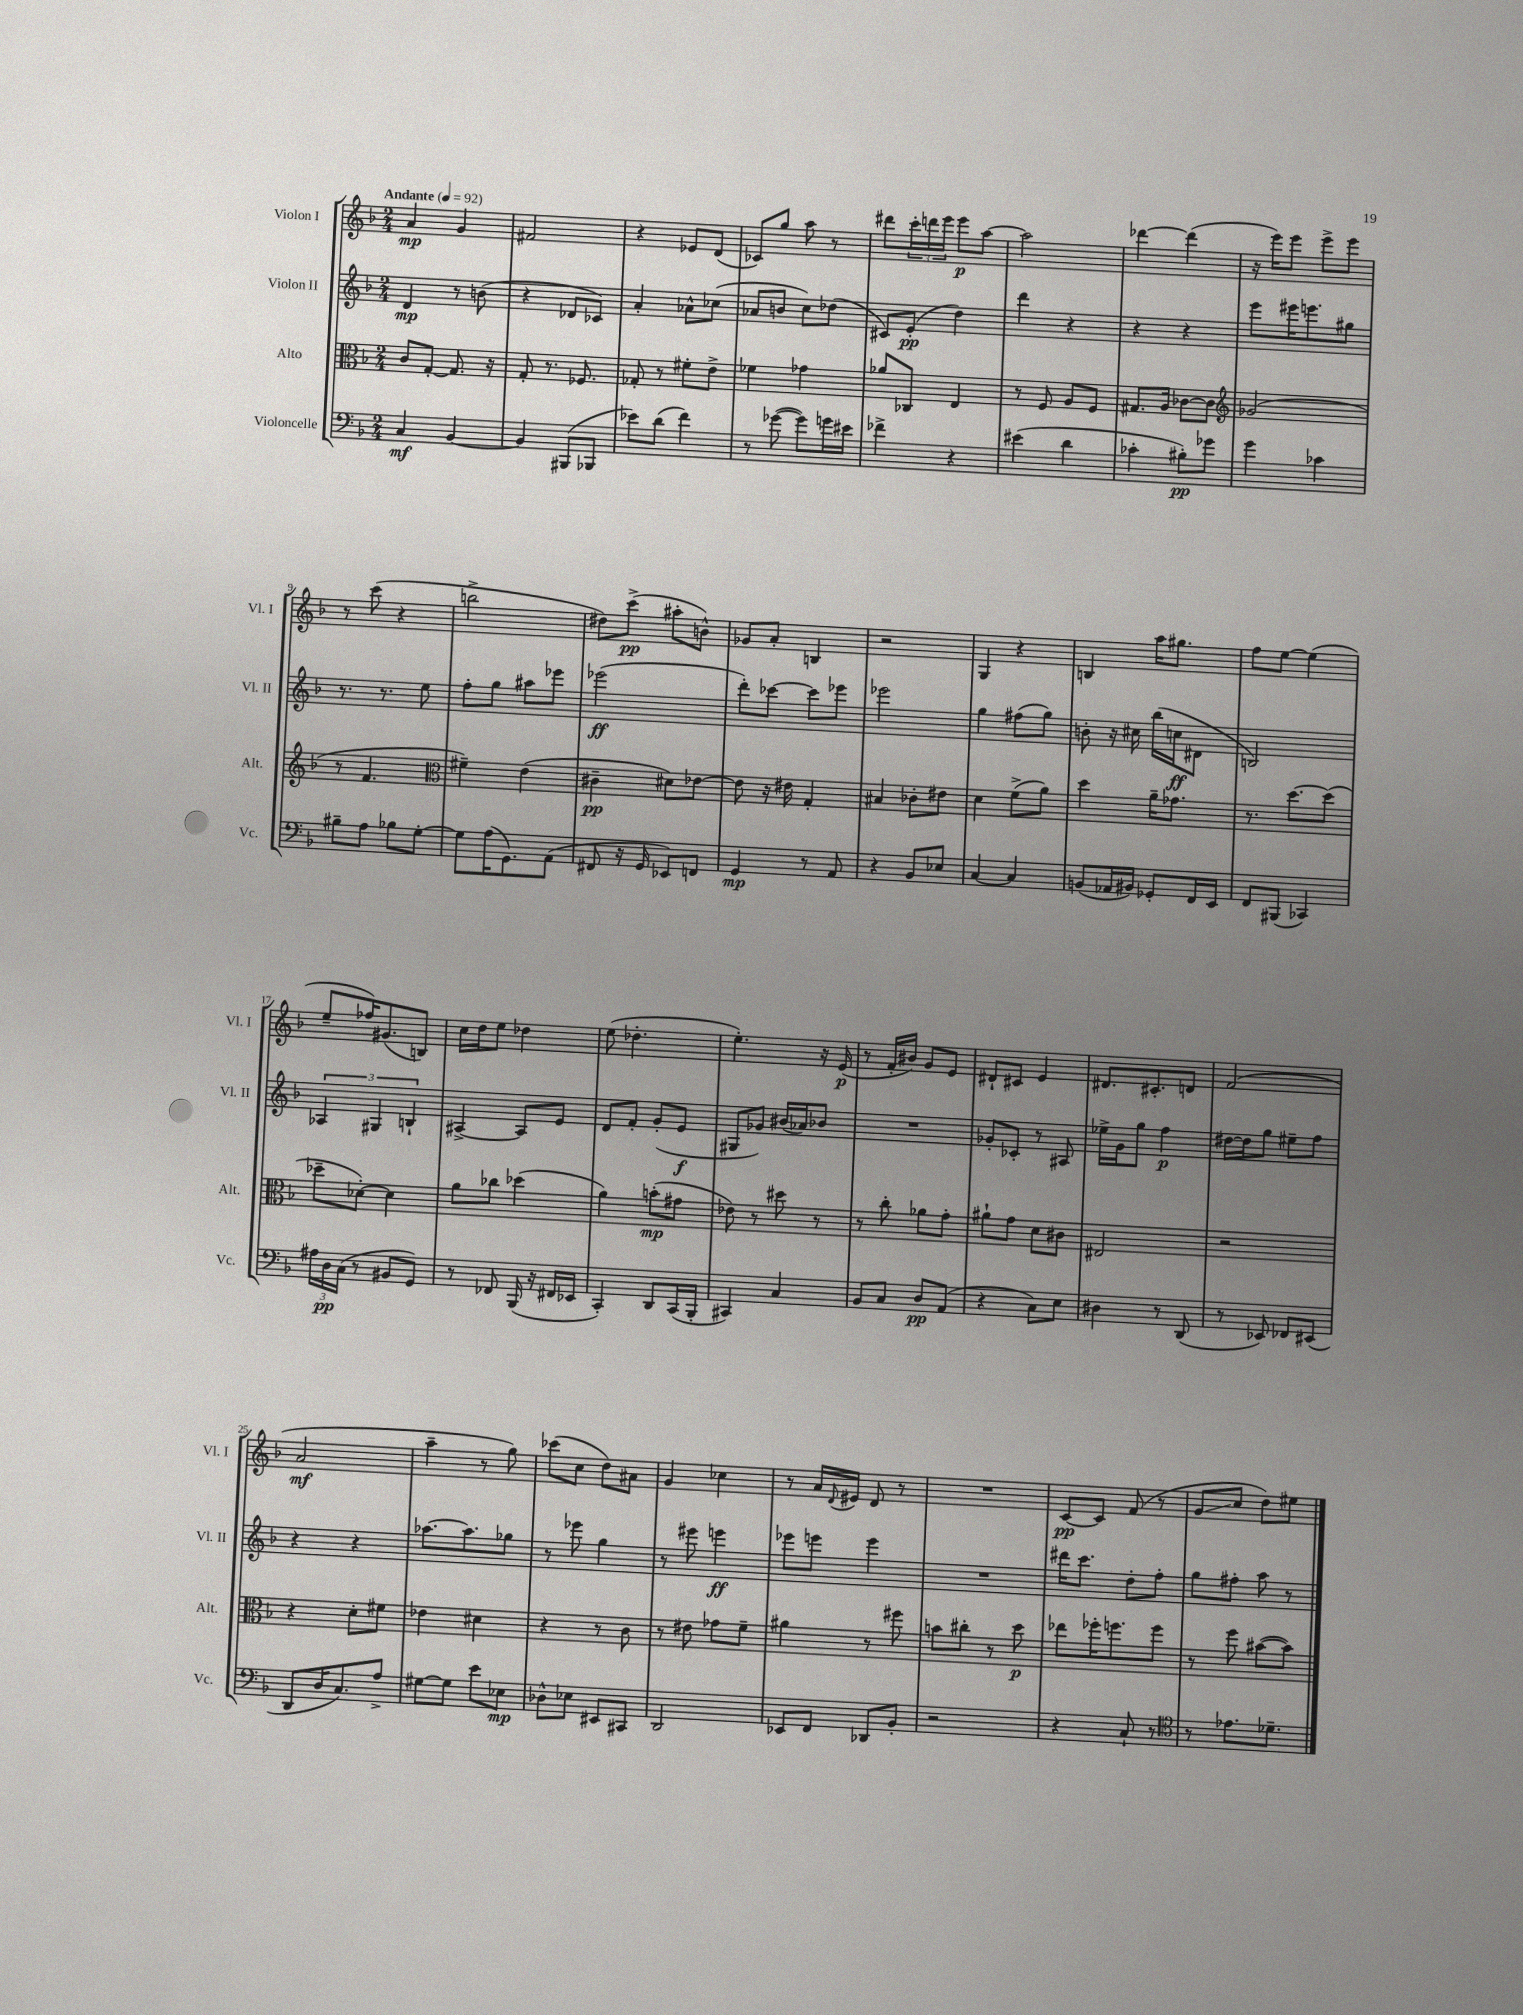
<<
\new StaffGroup <<
\new Staff = "s0" \with { instrumentName = "Violon I" shortInstrumentName = "Vl. I" } {
    \clef treble \key f \major \numericTimeSignature \time 2/4 \tempo "Andante" 4 = 92
    a'4\mp g'4 |
    fis'2 |
    r4 ees'8 d'8( |
    ces'8) g''8 a''8 r8 |
    dis'''8 \tuplet 3/2 { c'''16-. d'''16 e'''16 } e'''8\p a''8~ |
    a''2 |
    des'''4~ des'''4( |
    r16 e'''16) e'''8 e'''8-> e'''8 |
    r8 c'''8( r4 |
    b''2-> |
    dis''8) c'''8->\pp( ais''8-. b'8-^) |
    ges'8 a'8-. b4 |
    r2 |
    g4 r4 |
    b4 a''16 gis''8. |
    f''8 e''8~ e''4( |
    e''8-- fes''16) gis'8.( b8) |
    c''16 d''16 e''8 des''4 |
    e''8( des''4.-. |
    e''4.-.) r16 e'16\p( |
    r8 f'16-. bis'16) g'8 e'8 |
    dis'8-! cis'8 e'4 |
    dis'8. cis'8.-. d'8 |
    f'2( |
    a'2\mf |
    a''4-- r8 g''8) |
    ces'''8( c''8 d''8) ais'8 |
    g'4 ces''4 |
    r8 a'16 \appoggiatura { d'8 } eis'16 d'8 r8 |
    R2 |
    c'8~\pp c'8 f'8( r8 |
    g'8\glissando c''8 d''8) eis''8 \bar "|." |
}
\new Staff = "s1" \with { instrumentName = "Violon II" shortInstrumentName = "Vl. II" } {
    \clef treble \key f \major \numericTimeSignature \time 2/4
    d'4\mp r8 b'8( |
    r4 des'8 ces'8) |
    a'4-. aes'8-^ ces''8( |
    aes'8 b'8 c''8) des''8( |
    cis'8) e'8-.\pp( d''4) |
    d'''4 r4 |
    r4 r4 |
    e'''8 eis'''16 e'''8. gis''8 |
    r8. r8. e''8 |
    f''8-. g''8 ais''8 ees'''8 |
    ees'''2\ff( |
    d'''8-.) ces'''8~ ces'''8 ees'''8 |
    ees'''2 |
    g''4 fis''8( g''8) |
    b'8-. r16 cis''16 bes''16( c''16\ff dis'8 |
    b2) |
    \tuplet 3/2 { aes4 gis4 b4-! } |
    ais4~-> ais8 e'8 |
    d'8 f'8-. g'8-.( e'8\f |
    gis8 ges'8) bis'16( aes'16) bes'8 |
    R2 |
    ges'8-. ces'8-. r8 ais8 |
    ees''16-> g'16 g''8 f''4\p |
    dis''16~ dis''16 g''8 eis''8-- f''8 |
    r4 r4 |
    aes''8.~ aes''8. ges''8 |
    r8 ees'''8 g''4 |
    r8 eis'''8 e'''4\ff |
    ees'''8 e'''8 e'''4 |
    R2 |
    dis'''16 c'''8. d''8-. f''8-. |
    g''8 fis''8-. a''8 r8 \bar "|." |
}
\new Staff = "s2" \with { instrumentName = "Alto" shortInstrumentName = "Alt." } {
    \clef alto \key f \major \numericTimeSignature \time 2/4
    c'8 g8~-. g8. r16 |
    g8-. r8. fes8. |
    ges8-. r8 fis'8-. e'8-> |
    fes'4 ges'4 |
    aes'8 ces8 e4 |
    r8 f8 a8 f8 |
    gis8. a16 ces'8~ ces'8 |
    \clef treble ges'2( |
    r8 f'4. |
    \clef alto fis'4--) e'4( |
    cis'4--\pp dis'8) ees'8~ |
    ees'8 r16 eis'16 g4-. |
    bis4 ces'8-. eis'8 |
    d'4 f'8->( a'8) |
    d''4 a'16-- ges'8. |
    r8. d''8.~ d''8( |
    des''8-- des'8~-.) des'4 |
    a'8 ces''8 des''4( |
    a'4) b'8-.\mp( gis'8 |
    ees'8) r8 dis''8 r8 |
    r8 c''8-. aes'8 g'8-. |
    ais'8-! g'8 d'8 cis'8 |
    eis2 |
    r2 |
    r4 d'8-. fis'8 |
    ees'4 dis'4 |
    r4 r8 c'8 |
    r8 eis'8 ges'8 f'8-- |
    ais'4 r8 fis''8 |
    b'8 cis''8-. r8 d''8\p |
    ees''8 fes''16-. f''8. f''8 |
    r8 f''8 bis'8~( bis'8) \bar "|." |
}
\new Staff = "s3" \with { instrumentName = "Violoncelle" shortInstrumentName = "Vc." } {
    \clef bass \key f \major \numericTimeSignature \time 2/4
    c4\mf bes,4~ |
    bes,4 bis,,8( bes,,8 |
    ees'8) d'8( f'4) |
    r8 ges'8~( ges'8) g'16 eis'16 |
    fes'4-> r4 |
    eis'4( d'4 |
    ces'4-. bis8-.\pp) ges'8 |
    g'4 ces'4 |
    bis8-- a8 bes8 g8~-. |
    g8 a16( g,8.) a,8( |
    fis,8 r16 g,16 ees,8) f,8 |
    g,4\mp r8 a,8 |
    r4 bes,8 ees8 |
    c4~ c4 |
    b,8( aes,16 bis,16) ges,8-. f,16 e,16 |
    f,8 bis,,8( ces,4) |
    \tuplet 3/2 { ais16 d16\pp c16( } r8 bis,8 g,8) |
    r8 fes,8 bes,,16( r16 fis,16 ees,16 |
    c,4-.) d,8 c,16( bes,,16-. |
    cis,4) c4 |
    bes,8 c8 d8\pp a,8( |
    r4 c8) e8 |
    dis4 r8 d,8( |
    r8 ees,8) fes,8 eis,8( |
    d,8 d16 c8.) a8-> |
    gis8~ gis8 e'8 ees8\mp |
    des8-^ ees8 eis,8 cis,8 |
    d,2 |
    ees,8 f,8 des,8 bes,8-. |
    r2 |
    r4 c8-! r8 |
    \clef tenor r8 ees'8. des'8.-- \bar "|." |
}
>>
>>
